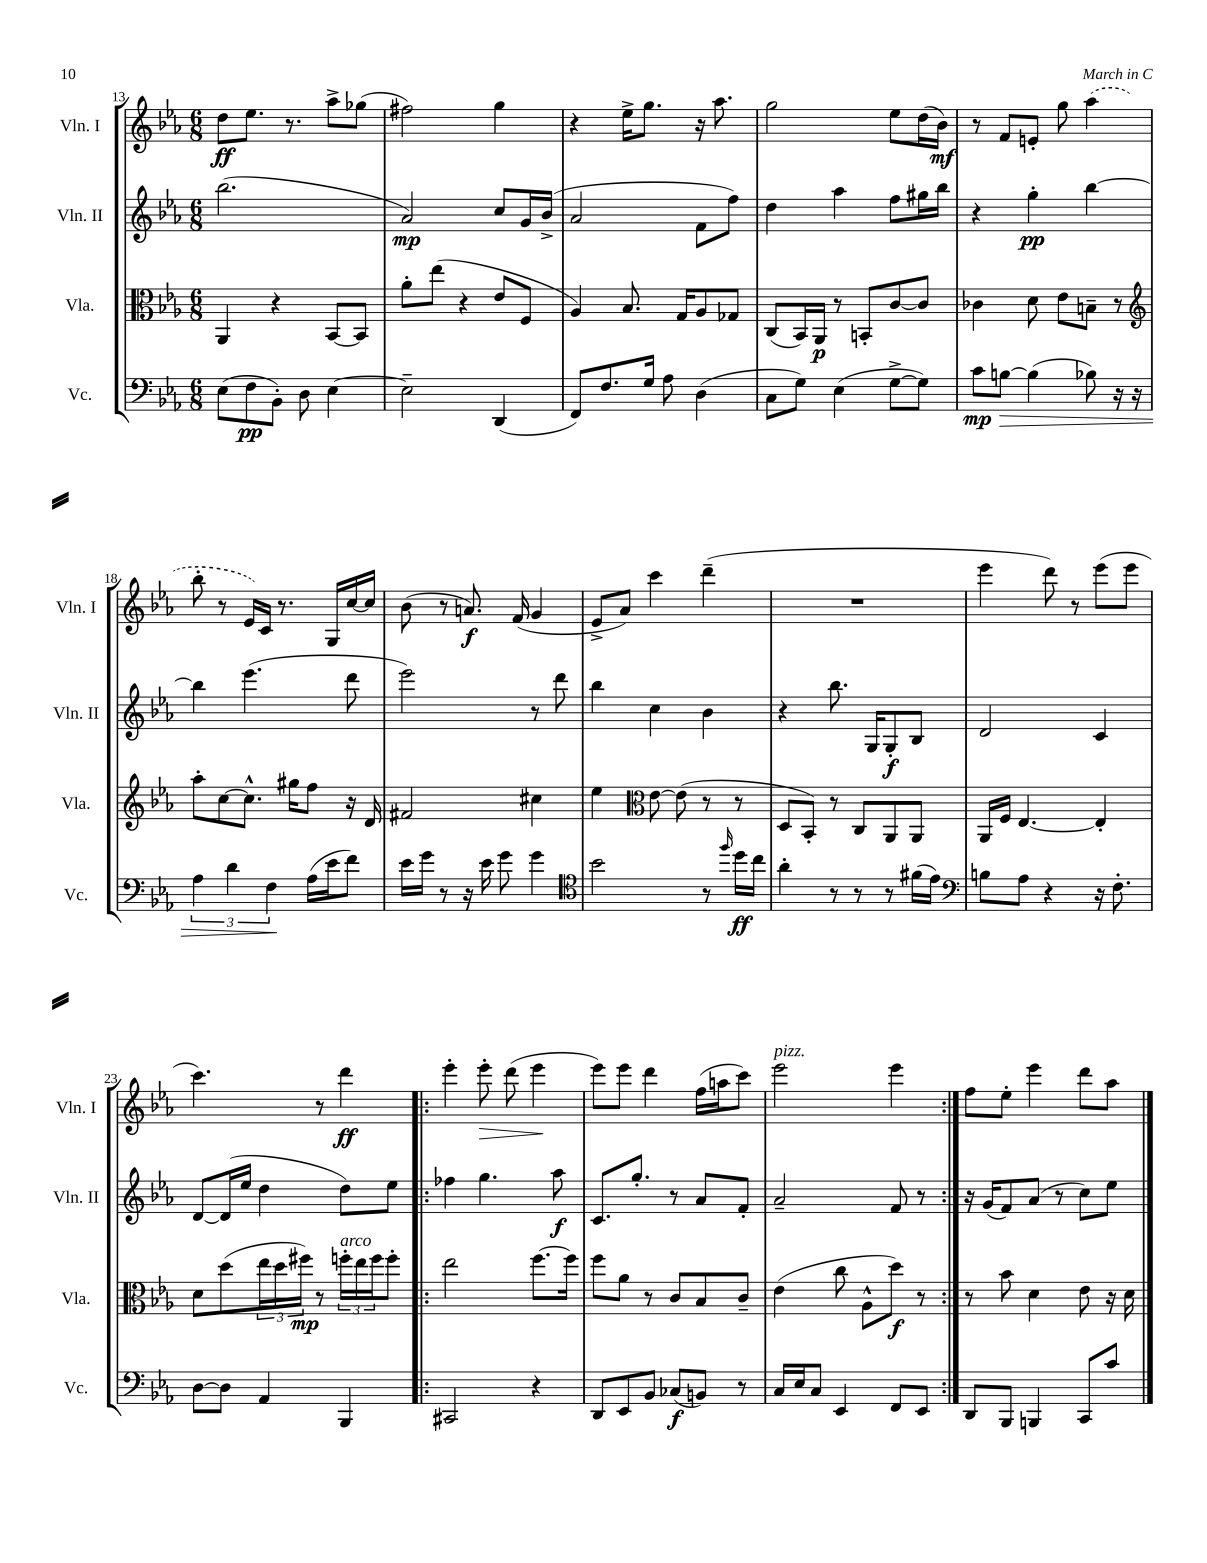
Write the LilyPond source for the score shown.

<<
\new StaffGroup <<
\new Staff = "s0" \with { instrumentName = "Vln. I" shortInstrumentName = "Vln. I" } {
    \clef treble \key ees \major \numericTimeSignature \time 6/8
    d''8\ff ees''8. r8. aes''8-> ges''8( |
    fis''2) g''4 |
    r4 ees''16-> g''8. r16 aes''8. |
    g''2 ees''8 d''16( bes'16\mf) |
    r8 f'8 e'8-. g''8 \once \slurDashed aes''4( |
    bes''8-. r8 ees'16) c'16 r8. g16 c''16~ c''16 |
    bes'8( r8 a'8.\f) f'16( g'4 |
    ees'8-> aes'8) c'''4 d'''4--( |
    R2. |
    ees'''4 d'''8) r8 ees'''8( ees'''8 |
    c'''4.) r8 d'''4\ff |
    \repeat volta 2 { ees'''4-. ees'''8-.\> d'''8( ees'''4\! |
    ees'''8) ees'''8 d'''4 f''16( a''16 c'''8) |
    ees'''2^\markup { \italic "pizz." } ees'''4 | }
    f''8 ees''8-. ees'''4 d'''8 aes''8 \bar "|." |
}
\new Staff = "s1" \with { instrumentName = "Vln. II" shortInstrumentName = "Vln. II" } {
    \clef treble \key ees \major \numericTimeSignature \time 6/8
    bes''2.( |
    aes'2\mp) c''8 g'16 bes'16->( |
    aes'2 f'8 f''8) |
    d''4 aes''4 f''8 gis''16 bes''16 |
    r4 g''4-.\pp bes''4~ |
    bes''4 ees'''4.( d'''8 |
    ees'''2) r8 d'''8 |
    bes''4 c''4 bes'4 |
    r4 bes''8. g16 g8-.\f bes8 |
    d'2 c'4 |
    d'8~ d'16( ees''16 d''4 d''8) ees''8 |
    \repeat volta 2 { fes''4 g''4. aes''8\f |
    c'8. g''8.-. r8 aes'8 f'8-. |
    aes'2-- f'8 r8 | }
    r16 g'16( f'8) aes'8( r8 c''8) ees''8 \bar "|." |
}
\new Staff = "s2" \with { instrumentName = "Vla." shortInstrumentName = "Vla." } {
    \clef alto \key ees \major \numericTimeSignature \time 6/8
    aes,4 r4 bes,8~ bes,8 |
    aes'8-. ees''8( r4 ees'8 f8 |
    aes4) bes8. g16 aes8 ges8 |
    c8( bes,16) aes,16\p r8 b,8-. c'8~ c'8 |
    ces'4 d'8 ees'8 b8-- r8 |
    \clef treble aes''8-. c''8~ c''8.-^ gis''16 f''8 r16 d'16 |
    fis'2 cis''4 |
    ees''4 \clef alto ees'8~ ees'8( r8 r8 |
    d8 bes,8-.) r8 c8 aes,8 aes,8 |
    aes,16 f16 ees4.~ ees4-. |
    d'8 d''8( \tuplet 3/2 { ees''16 d''16 fis''16\mp) } r8 \tuplet 3/2 { f''16-.^\markup { \italic "arco" } ees''16 f''16 } f''8-. |
    \repeat volta 2 { ees''2 f''8.~ f''16 |
    f''8 aes'8 r8 c'8 bes8 c'8-- |
    ees'4( c''8 aes8-^ d''8\f) r8 | }
    r8 bes'8 d'4 ees'8 r16 d'16 \bar "|." |
}
\new Staff = "s3" \with { instrumentName = "Vc." shortInstrumentName = "Vc." } {
    \clef bass \key ees \major \numericTimeSignature \time 6/8
    ees8( f8\pp bes,8-.) d8 ees4~ |
    ees2-- d,4( |
    f,8) f8. g16 aes8 d4( |
    c8 g8) ees4( g8~-> g8) |
    c'8\mp b8~\> b4( bes8) r16 r16 |
    \tuplet 3/2 { aes4 d'4 f4\! } aes16( ees'16 f'8) |
    ees'16 g'16 r8 r16 ees'16 g'8 g'4 |
    \clef tenor bes'2 r8 \grace { f''16 } d''16\ff c''16 |
    aes'4-. r8 r8 r8 fis'16( ees'16) |
    \clef bass b8 aes8 r4 r16 f8.-. |
    d8~ d8 aes,4 bes,,4 |
    \repeat volta 2 { cis,2 r4 |
    d,8 ees,8 bes,8 ces8\f( b,8) r8 |
    c16 ees16 c8 ees,4 f,8 ees,8 | }
    d,8 bes,,8 b,,4 c,8 c'8 \bar "|." |
}
>>
>>
\layout { \context { \Score currentBarNumber = #13 } }
